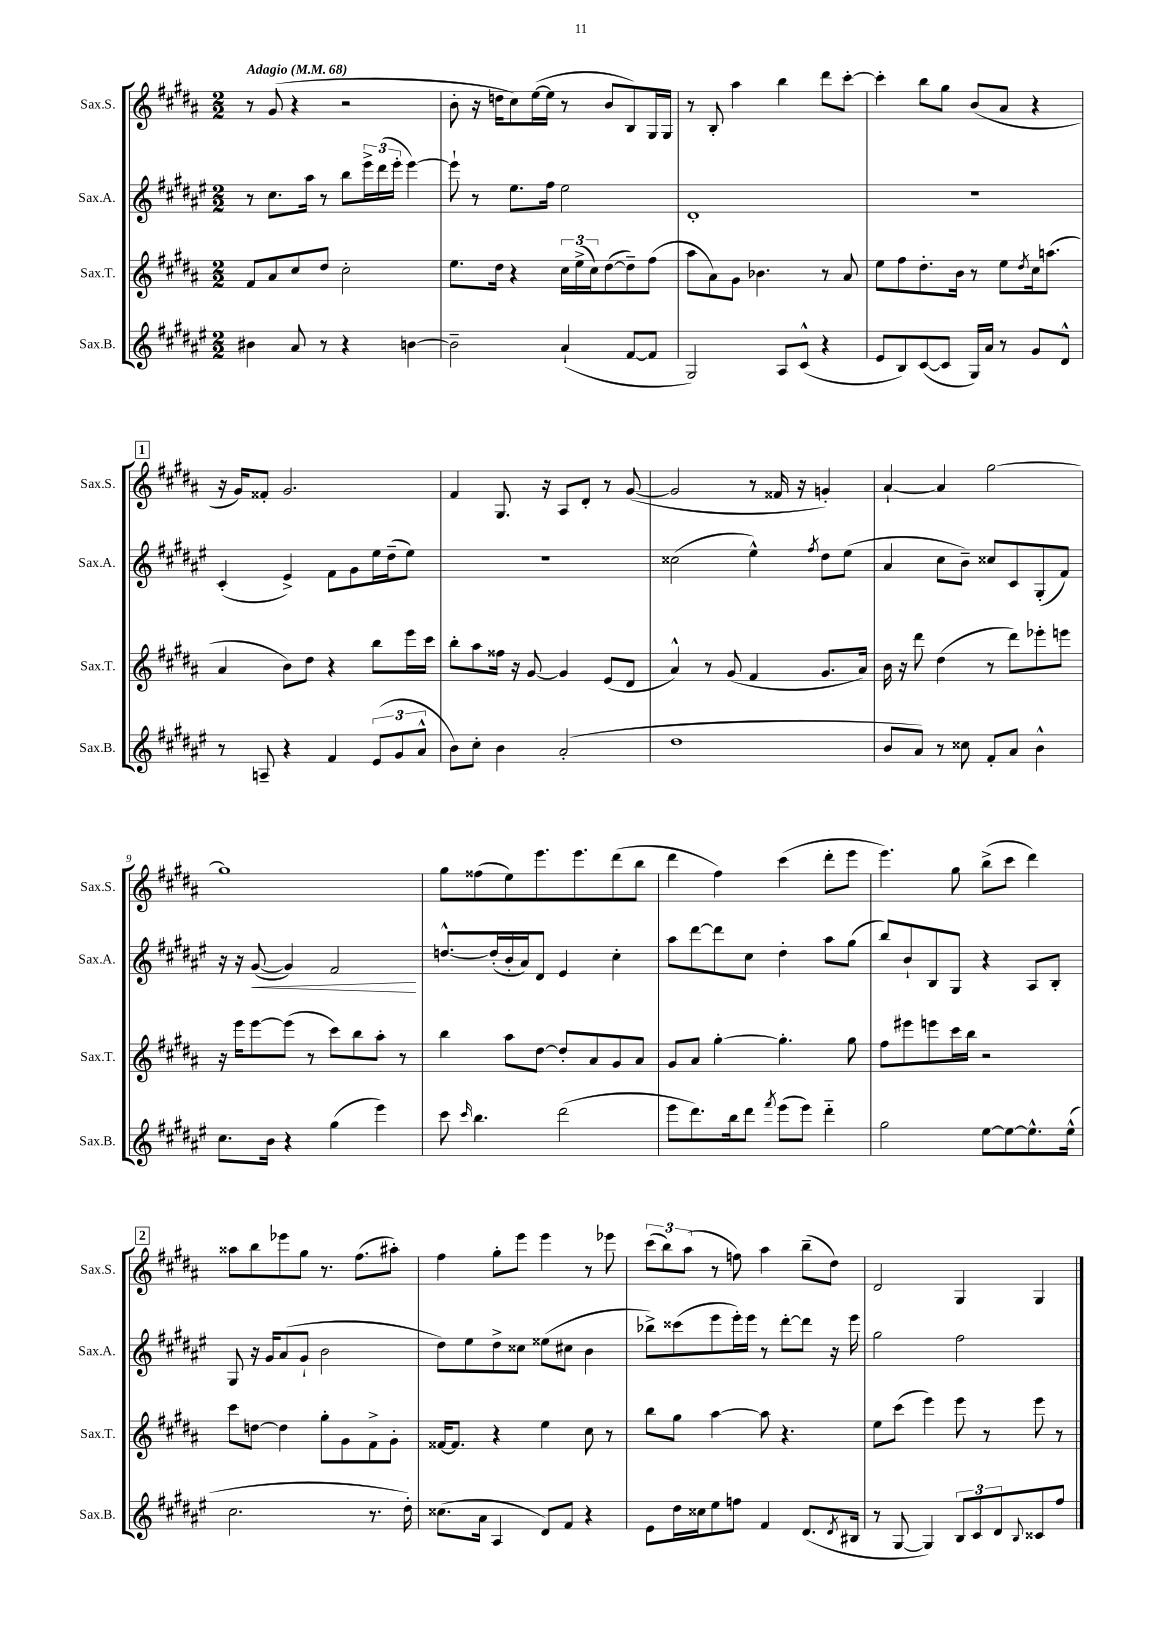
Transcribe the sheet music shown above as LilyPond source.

<<
\new StaffGroup <<
\new Staff = "s0" \with { instrumentName = "Sax.S." shortInstrumentName = "Sax.S." } {
    \clef treble \key b \major \numericTimeSignature \time 2/2 \tempo "Adagio" 4 = 68
    r8 gis'8( r4 r2 |
    b'8-. r16 d''16 cis''8) e''16~( e''16 r8 b'8 b8) gis16 gis16 |
    r8 b8-. ais''4 b''4 dis'''8 cis'''8~-. |
    cis'''4-. b''8 gis''8 b'8( ais'8 r4 |
    \mark \markup { \box "1" } r16 gis'16) fisis'8-. gis'2. |
    fis'4 gis8. r16 ais8 dis'8-. r8 gis'8~( |
    gis'2 r8 fisis'16 r16 g'4-.) |
    ais'4~-! ais'4 gis''2~ |
    gis''1 |
    gis''8 fisis''8( e''8) e'''8. e'''8. dis'''8( b''8 |
    dis'''4 fis''4) cis'''4( dis'''8-. e'''8 |
    e'''4.) gis''8 b''8->( cis'''8 dis'''4) |
    \mark \markup { \box "2" } aisis''8 b''8 ees'''8 gis''8 r8. fis''8.( ais''8-.) |
    fis''4 gis''8-. e'''8 e'''4 r8 ees'''8 |
    \tuplet 3/2 { cis'''8( b''8) ais''8( } r8 f''8) ais''4 b''8--( dis''8) |
    dis'2 gis4 gis4 \bar "|." |
}
\new Staff = "s1" \with { instrumentName = "Sax.A." shortInstrumentName = "Sax.A." } {
    \clef treble \key fis \major \numericTimeSignature \time 2/2
    r8 cis''8. ais''16 r8 b''8 \tuplet 3/2 { eis'''16-> dis'''16( eis'''16-. } eis'''4~) |
    eis'''8-! r8 eis''8. fis''16 eis''2 |
    dis'1-. |
    r1 |
    \mark \markup { \box "1" } cis'4-.( eis'4->) fis'8 gis'8 eis''16 dis''16--( eis''8) |
    R1 |
    cisis''2( eis''4-^) \acciaccatura { fis''8 } dis''8 eis''8( |
    ais'4 cis''8 b'8--) cisis''8 cis'8 gis8-.( fis'8) |
    r16 r16 gis'8~\<( gis'4) fis'2\! |
    d''8.~-^ d''16-.( b'16-. ais'16) dis'8 eis'4 cis''4-. |
    ais''8 dis'''8~ dis'''8 cis''8 dis''4-. ais''8 gis''8( |
    b''8) b'8-! b8 gis8 r4 ais8 b8-. |
    \mark \markup { \box "2" } gis8 r16 gis'16 ais'8( gis'8-! b'2 |
    dis''8) eis''8 dis''8-> cisis''8 eisis''8( cis''8 b'4 |
    bes''8->) cisis'''8( eis'''8 eis'''16-.) eis'''16 r8 dis'''8~-. dis'''8 r16 eis'''16 |
    gis''2 fis''2 \bar "|." |
}
\new Staff = "s2" \with { instrumentName = "Sax.T." shortInstrumentName = "Sax.T." } {
    \clef treble \key b \major \numericTimeSignature \time 2/2
    fis'8 ais'8 cis''8 dis''8 cis''2-. |
    e''8. dis''16 r4 \tuplet 3/2 { cis''16 e''16->( cis''16) } dis''8~( dis''8--) fis''8( |
    ais''8 ais'8) gis'8 bes'4. r8 ais'8 |
    e''8 fis''8 dis''8.-. b'16 r8 e''8 \acciaccatura { dis''8 } cis''16 a''8.( |
    \mark \markup { \box "1" } ais'4 b'8) dis''8 r4 b''8 e'''16 cis'''16 |
    b''8-. ais''8 fisis''16 r16 gis'8~ gis'4 e'8( dis'8 |
    ais'4-^) r8 gis'8( fis'4 gis'8. ais'16) |
    b'16 r16 dis'''8 dis''4( r8 dis'''8) ees'''8-. e'''8 |
    r16 e'''16 e'''8~ e'''8( r8 cis'''8) b''8 ais''8-. r8 |
    b''4 ais''8 dis''8~ dis''8-. ais'8 gis'8 ais'8 |
    gis'8 ais'8 gis''4~-. gis''4.-. gis''8 |
    fis''8 eis'''8 e'''8 cis'''16 b''16 r2 |
    \mark \markup { \box "2" } cis'''8 d''8~ d''4 gis''8-. gis'8 fis'8-> gis'8-. |
    fisis'16~ fisis'8. r4 e''4 cis''8 r8 |
    b''8 gis''8 ais''4~ ais''8 r4. |
    e''8 cis'''8( e'''4) e'''8 r8 e'''8 r8 \bar "|." |
}
\new Staff = "s3" \with { instrumentName = "Sax.B." shortInstrumentName = "Sax.B." } {
    \clef treble \key fis \major \numericTimeSignature \time 2/2
    bis'4 ais'8 r8 r4 b'4~ |
    b'2-- ais'4-!( fis'8~ fis'8 |
    gis2) ais8 cis'8-^( r4 |
    eis'8 b8) cis'8~( cis'8 gis16) ais'16 r8 gis'8 dis'8-^ |
    \mark \markup { \box "1" } r8 a8-- r4 fis'4 \tuplet 3/2 { eis'8( gis'8 ais'8-^ } |
    b'8) cis''8-. b'4 ais'2-.( |
    dis''1 |
    b'8 ais'8) r8 cisis''8 fis'8-. ais'8 b'4-^ |
    cis''8. b'16 r4 gis''4( eis'''4) |
    cis'''8 \grace { cis'''16 } b''4. dis'''2( |
    eis'''8 dis'''8.) b''16 dis'''8 \acciaccatura { fis'''8 } eis'''8( eis'''8) dis'''4-_ |
    gis''2 eis''8~ eis''8~ eis''8.-^ eis''16-^( |
    \mark \markup { \box "2" } cis''2. r8. dis''16-.) |
    cisis''8.( ais'16 ais4 dis'8) fis'8 r4 |
    eis'8 dis''16 cisis''16 eis''8 f''8 fis'4 dis'8.( \acciaccatura { dis'8 } bis16 |
    r8 gis8~ gis4) \tuplet 3/2 { b8 cis'8 dis'8 } \appoggiatura { b8 } cisis'8 fis''8 \bar "|." |
}
>>
>>
